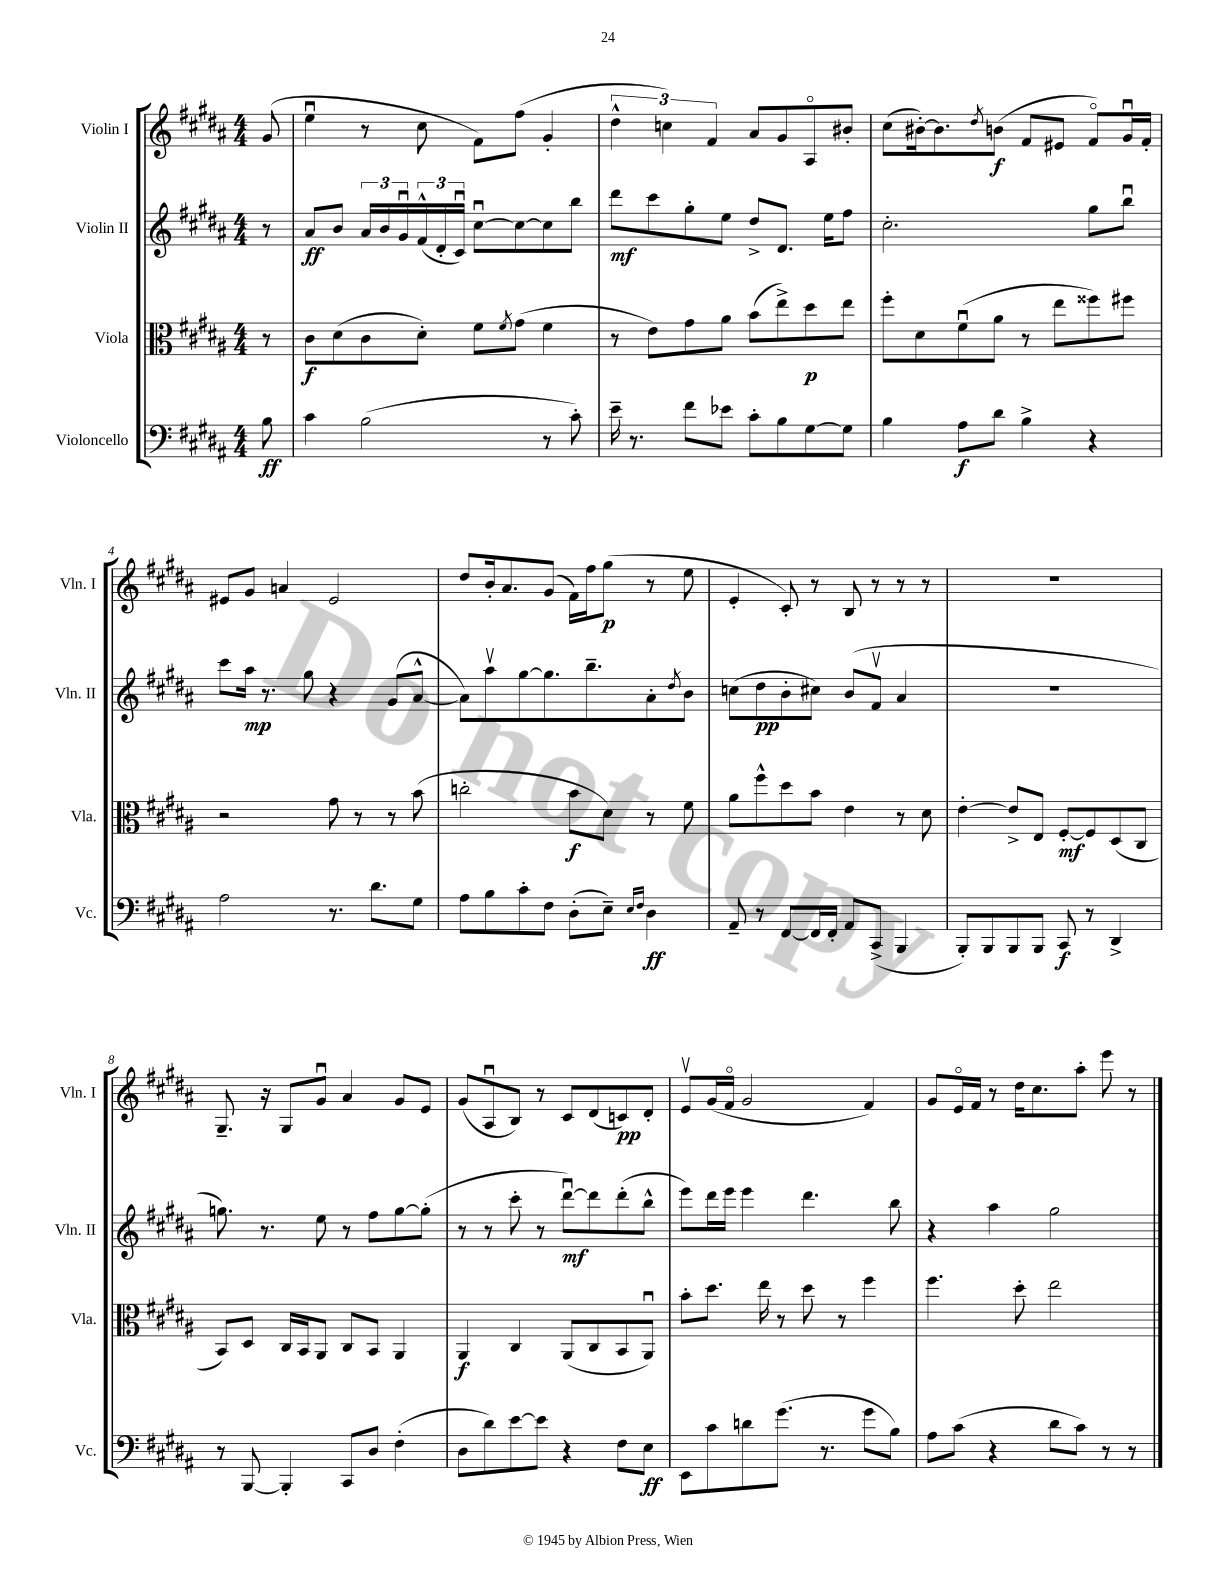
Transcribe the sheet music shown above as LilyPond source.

<<
\new StaffGroup <<
\new Staff = "s0" \with { instrumentName = "Violin I" shortInstrumentName = "Vln. I" } {
    \clef treble \key b \major \numericTimeSignature \time 4/4 \partial 8
    gis'8( |
    e''4\downbow r8 cis''8 fis'8) fis''8( gis'4-. |
    \tuplet 3/2 { dis''4-^ c''4) fis'4 } ais'8 gis'8 ais8\flageolet bis'8-. |
    cis''8( bis'16~-.) bis'8. \acciaccatura { dis''8 } b'8\f( fis'8 eis'8 fis'8\flageolet) gis'16\downbow fis'16-. |
    eis'8 gis'8 a'4 eis'2 |
    dis''8 b'16-. ais'8. gis'8( fis'16) fis''16 gis''8\p( r8 e''8 |
    e'4-. cis'8-.) r8 b8 r8 r8 r8 |
    r1 |
    gis8.-- r16 gis8 gis'8\downbow ais'4 gis'8 e'8 |
    gis'8( ais8\downbow b8) r8 cis'8 dis'8( c'8\pp) dis'8-. |
    e'8\upbow gis'16( fis'16\flageolet gis'2 fis'4) |
    gis'8 e'16\flageolet fis'16 r8 dis''16 cis''8. ais''8-. e'''8 r8 \bar "|." |
}
\new Staff = "s1" \with { instrumentName = "Violin II" shortInstrumentName = "Vln. II" } {
    \clef treble \key b \major \numericTimeSignature \time 4/4 \partial 8
    r8 |
    ais'8\ff b'8 \tuplet 3/2 { ais'16 b'16 gis'16\downbow } \tuplet 3/2 { fis'16-^( dis'16-. cis'16\downbow) } cis''8~\downbow cis''8~ cis''8 b''8 |
    dis'''8\mf cis'''8 gis''8-. e''8 dis''8-> dis'8. e''16 fis''8 |
    cis''2.-. gis''8 b''8\downbow |
    cis'''8 ais''16\mp r8. gis''8 r4 gis'8( ais'8~-^ |
    ais'8) ais''8\upbow gis''8~ gis''8. b''8.-- ais'8-. \acciaccatura { dis''8 } b'8 |
    c''8( dis''8\pp b'8-. cis''8) b'8( fis'8\upbow ais'4 |
    r1 |
    g''8.) r8. e''8 r8 fis''8 g''8~ g''8-.( |
    r8 r8 cis'''8-. r8 dis'''8~\downbow\mf) dis'''8 dis'''8-.( b''8-^ |
    e'''8) dis'''16 e'''16 e'''4 dis'''4. b''8 |
    r4 ais''4 gis''2 \bar "|." |
}
\new Staff = "s2" \with { instrumentName = "Viola" shortInstrumentName = "Vla." } {
    \clef alto \key b \major \numericTimeSignature \time 4/4 \partial 8
    r8 |
    cis'8\f dis'8( cis'8 dis'8-.) fis'8 \acciaccatura { fis'8 } gis'8( fis'4 |
    r8 e'8) gis'8 ais'8 b'8( e''8->) dis''8\p e''8 |
    fis''8-. dis'8 fis'8\downbow( ais'8 r8 e''8 fisis''8) fis''8 |
    r2 gis'8 r8 r8 b'8( |
    c''2-. b'8\f dis'8) r8 fis'8 |
    ais'8 fis''8-^ dis''8 b'8 e'4 r8 dis'8 |
    e'4~-. e'8-> e8 fis8~-.\mf fis8 dis8( cis8 |
    b,8) dis8 cis16 b,16 ais,8 cis8 b,8 ais,4 |
    ais,4\f cis4 ais,8( cis8 b,8 ais,8\downbow) |
    b'8-. dis''8. e''16 r8 dis''8 r8 fis''4 |
    fis''4. dis''8-. e''2 \bar "|." |
}
\new Staff = "s3" \with { instrumentName = "Violoncello" shortInstrumentName = "Vc." } {
    \clef bass \key b \major \numericTimeSignature \time 4/4 \partial 8
    b8\ff |
    cis'4 b2( r8 cis'8-.) |
    e'16-- r8. fis'8 ees'8 cis'8-. b8 gis8~ gis8 |
    b4 ais8\f dis'8 b4-> r4 |
    ais2 r8. dis'8. gis8 |
    ais8 b8 cis'8-. fis8 dis8-.( e8--) \grace { e16 fis16 } dis4\ff |
    ais,8-- r8 fis,8~ fis,16 fis,16-. ais,8 cis,8->( b,,4 |
    b,,8-.) b,,8 b,,8 b,,8 cis,8\f r8 dis,4-> |
    r8 b,,8~ b,,4-. cis,8 dis8 fis4-.( |
    dis8 dis'8) e'8~ e'8 r4 fis8 e8\ff |
    e,8 cis'8 d'8 gis'8.( r8. gis'8 b8) |
    ais8 cis'8( r4 dis'8 cis'8) r8 r8 \bar "|." |
}
>>
>>
